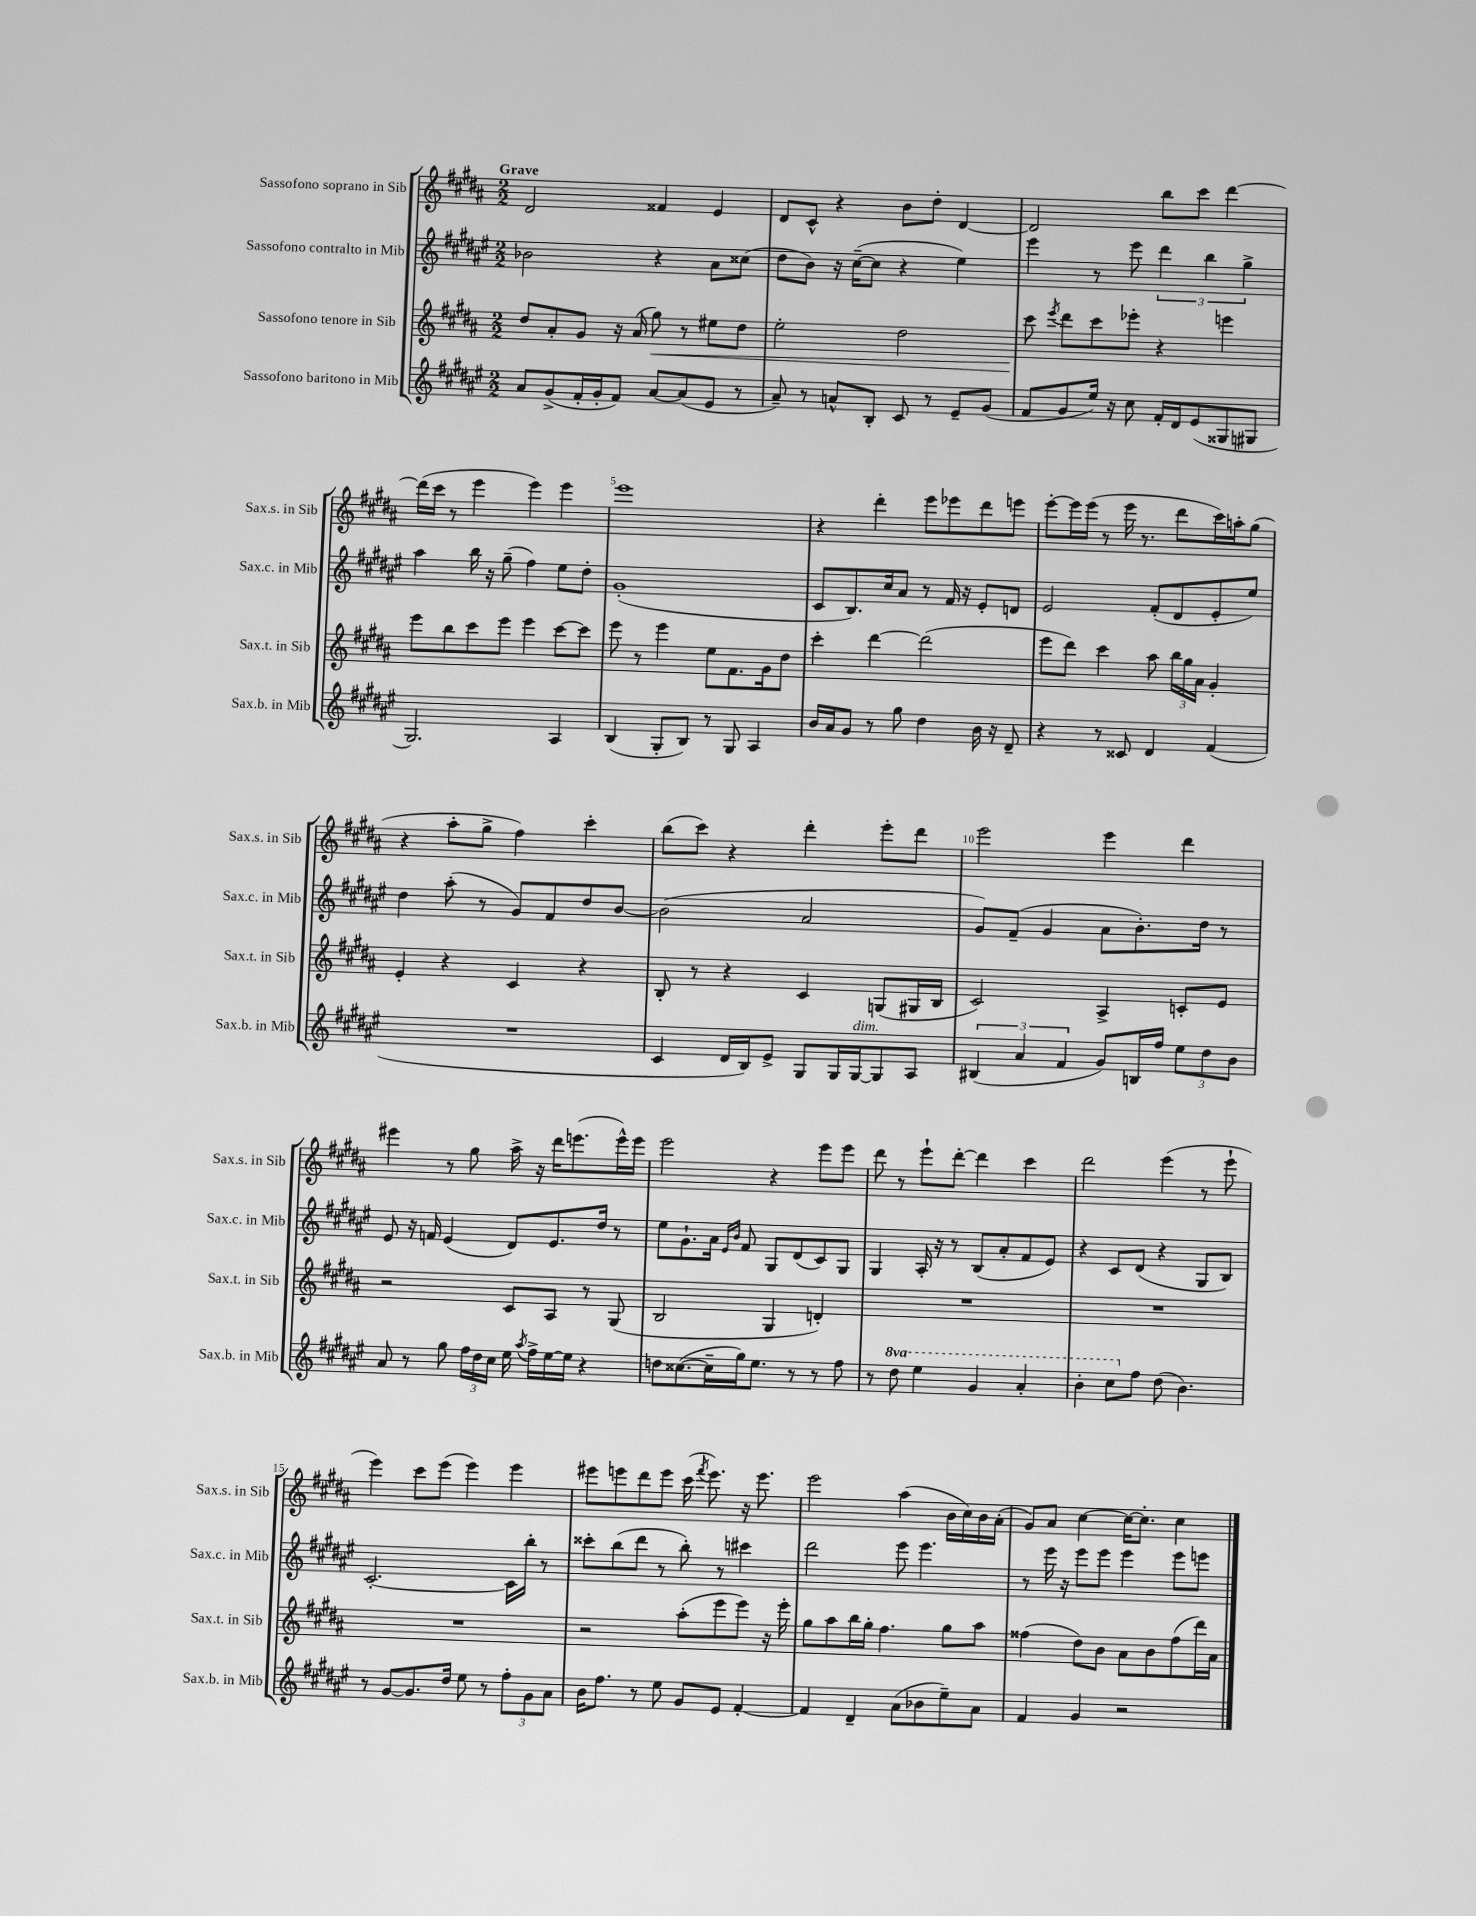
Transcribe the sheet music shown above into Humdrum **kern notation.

**kern	**kern	**kern	**kern
*staff4	*staff3	*staff2	*staff1
*clefG2	*clefG2	*clefG2	*clefG2
*k[f#c#g#d#a#e#]	*k[f#c#g#d#a#]	*k[f#c#g#d#a#e#]	*k[f#c#g#d#a#]
*M2/2	*M2/2	*M2/2	*M2/2
8a#	8dd#	2b-	2d#
(8g#^	8a#'	.	.
16f#'	8g#	.	.
16g#'	.	.	.
8f#)	16r	.	.
.	(16a#	.	.
[8a#	8gg#)	4r	4f##
(8a#]	8r	.	.
8e#	8ee#	8a#	4e
8r	8dd#	(8cc##	.
=	=	=	=
8a#~)	2ee'	8dd#	8d#
8r	.	8b)	8c#^^
8a^^	.	16r	4r
.	.	([16cc#~	.
8B'	.	8cc#]	.
8c#	2dd#	4r	8b
8r	.	.	8dd#'
8e#~	.	4ee#)	[4d#
(8g#	.	.	.
=	=	=	=
8f#	8ccc#	4eee#	2d#]
.	8qeee	.	.
8g#	8ddd#	.	.
16ee#)	8ccc#	8r	.
16r	.	.	.
8cc#	8eee-'	8eee#	.
16f#'	4r	6ddd#	8bb
16d#	.	.	.
(8e#	.	.	8ccc#
.	.	6bb	.
8G##	4eee	.	[4ddd#
.	.	6gg#^	.
8G#	.	.	.
=	=	=	=
2.G#)	8eee	4aa#	(16ddd#]
.	.	.	16ccc#
.	8bb	.	8r
.	8ccc#	16bb	4eee
.	.	16r	.
.	8eee	(8gg#~	.
.	4eee	4ff#)	4eee)
4A#	[8ccc#	8ee#	4eee
.	8ccc#]	8dd#'	.
=	=	=	=
(4B	8eee	(1g#'	1eee
.	8r	.	.
8G#'	4eee	.	.
8B)	.	.	.
8r	8ee	.	.
8G#	8.f#	.	.
4A#	.	.	.
.	16g#	.	.
.	8dd#	.	.
=	=	=	=
16b	4ccc#'	8c#	4r
16a#	.	.	.
8g#	.	8.B)	.
8r	[4ddd#	.	4ddd#'
.	.	16cc#	.
8gg#	.	8a#	.
4dd#	(2ddd#]	8r	8eee
.	.	16f#	8eee-
.	.	16r	.
16b	.	8e#'	8ddd#
16r	.	.	.
8d#~	.	8d	8eee
=	=	=	=
4r	8eee	2e#	[8eee'
.	8ddd#)	.	16eee]
.	.	.	(16eee
8r	4ccc#	.	8r
8c##	.	.	16eee
.	.	.	8.r
4d#	8aa#	(8f#'	.
.	24bb	8d#	8ddd#
.	24gg#	.	.
.	24a#	.	.
(4f#	4g#'	8e#'	16ccc#)
.	.	.	16aa'
.	.	8ee#)	(8gg#
=	=	=	=
1r	4e'	4dd#	4r
.	4r	(8aa#'	8aa#'
.	.	8r	8gg#^
.	4c#	8g#)	4ff#)
.	.	8f#	.
.	4r	8dd#	4ccc#'
.	.	[8b	.
=	=	=	=
4c#	8B'	(2b]	(8bb
.	8r	.	8ccc#)
16d#	4r	.	4r
16B)	.	.	.
8e#^	.	.	.
8G#	4c#	2a#	4ddd#'
16G#	.	.	.
[16G#	.	.	.
8G#]	(8G	.	8eee'
8A#	16G#	.	8ddd#
.	16B	.	.
=	=	=	=
(6B#	2c#)	8g#)	2eee
.	.	(8f#~	.
6a#	.	.	.
.	.	4g#	.
6f#	.	.	.
8g#)	4A#^	8a#	4eee
16B	.	8.b')	.
16ff#	.	.	.
12ee#	8c'	.	4ddd#
.	.	16dd#	.
12dd#	.	.	.
.	8e	8r	.
12b	.	.	.
=	=	=	=
8a#	2r	8e#	4eee#
8r	.	16r	.
.	.	16f	.
8gg#	.	(4e#	8r
24ff#	.	.	8gg#
24dd#	.	.	.
24cc#	.	.	.
16ee#	8c#	8d#)	16aa#^
8qaa#	.	.	.
16ff#^	.	.	16r
[16ee#	8A#	8.e#	16ddd#
16ee#]	.	.	(8.eee
4r	8r	.	.
.	.	16dd#	.
.	(8G#	8r	16eee^^)
.	.	.	16eee
=	=	=	=
8dd	2B	8ee#	2eee
([8.cc##	.	8.g#`	.
16cc##~]	.	16a#	.
.	.	16qqe#	.
.	.	16qqb	.
16gg#)	.	8f#	.
8.ee#	.	.	.
.	4G#	8G#	4r
8r	.	(8d#	.
8r	4d')	8c#)	8eee
8ff#	.	8G#	8eee
=	=	=	=
8r	1r	4G#	8ddd#
8ddd#	.	.	8r
4eee#	.	16A#'	8eee`
.	.	16r	.
.	.	8r	[8ddd#'
4gg#	.	(8B	4ddd#]
.	.	8a#'	.
4aa#'	.	8f#	4ccc#
.	.	8e#)	.
=	=	=	=
4bb'	1r	4r	2ddd#
8ccc#	.	8c#	.
8ff#	.	(8d#	.
(8dd#	.	4r	(4eee
4.b)	.	.	.
.	.	8G#	8r
.	.	8B)	8eee`
=	=	=	=
8r	1r	[2.c#'	4eee)
[8g#	.	.	.
8.g#]	.	.	8ccc#
.	.	.	(8eee
16dd#	.	.	.
8ee#	.	.	4eee)
8r	.	.	.
12ff#'	.	16c#]	4eee
.	.	16bb'	.
12g#	.	.	.
.	.	8r	.
12a#	.	.	.
=	=	=	=
16b	2r	8ccc##'	8eee#
8.ff#	.	.	.
.	.	(8bb	8eee
8r	.	8ddd#	8ddd#
8ee#	.	8r	8eee
8g#	(8aa#'	8bb')	(16ccc#
.	.	.	8qfff#
.	.	.	8.eee)
8e#	8eee	8r	.
[4f#'	8eee)	4ccc#	16r
.	.	.	8.eee
.	16r	.	.
.	16eee'	.	.
=	=	=	=
4f#]	8gg#	2ddd#	2eee
.	8aa#	.	.
4d#~	16bb	.	.
.	16gg#'	.	.
.	4.ff#	.	.
(8a#	.	8eee#	(4aa#
8b-	.	4.eee#	.
8ee#~)	8gg#	.	16b
.	.	.	16cc#)
8a#	8aa#	.	16b
.	.	.	(16a#'
=	=	=	=
4f#	(4ff##	8r	8g#)
.	.	16eee#	8a#
.	.	16r	.
4g#	8dd#)	8eee#	[4cc#
.	8b	8eee#	.
2r	8a#	4eee#	16cc#_
.	.	.	8.cc#']
.	8b	.	.
.	(8ff##	8eee#	4cc#
.	16ddd#)	8eee	.
.	16a#	.	.
==	==	==	==
*-	*-	*-	*-
